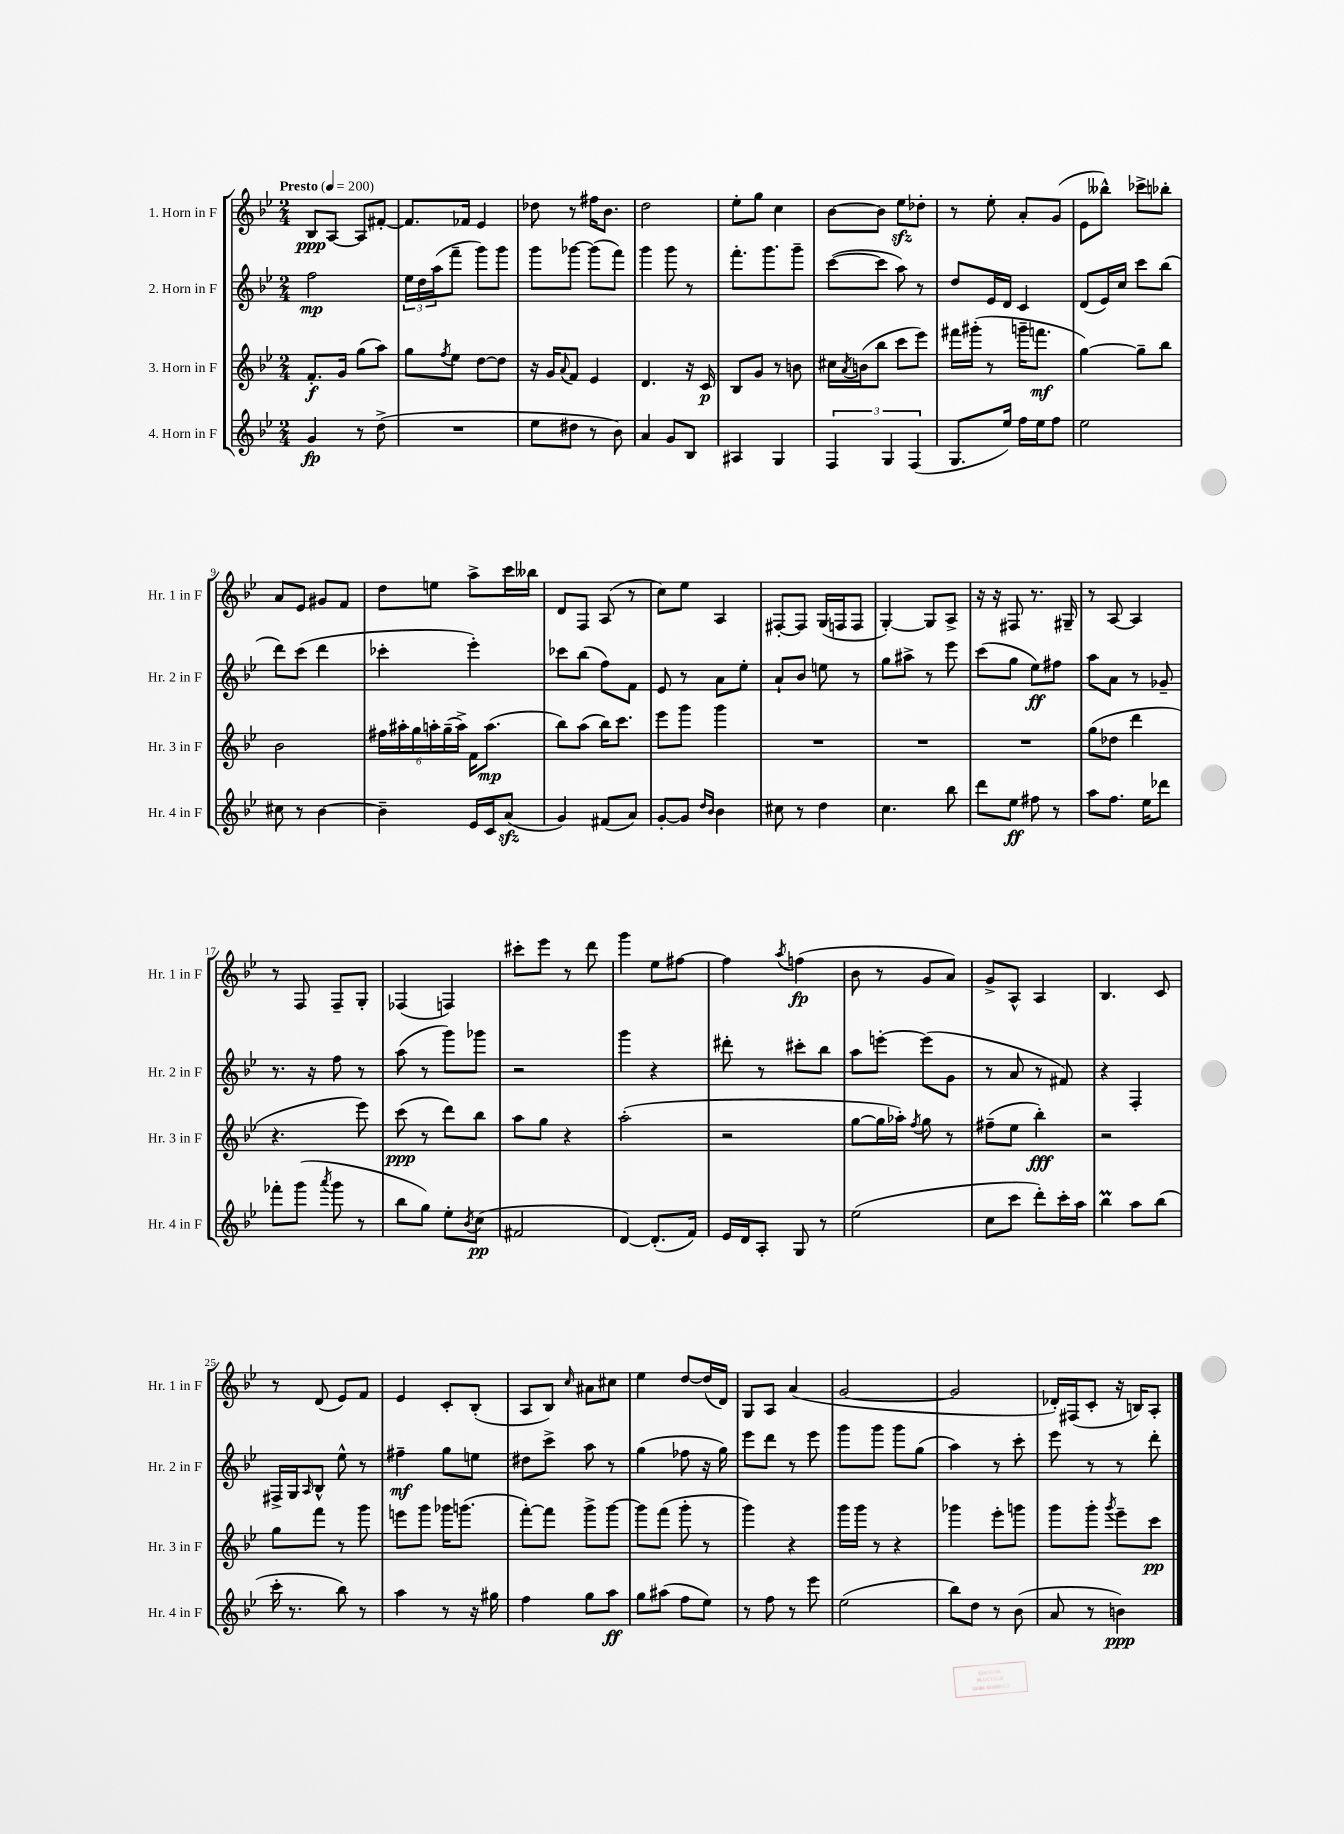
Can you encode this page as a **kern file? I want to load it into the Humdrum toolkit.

**kern	**dynam	**kern	**dynam	**kern	**dynam	**kern	**dynam
*part4	*part4	*part3	*part3	*part2	*part2	*part1	*part1
*staff4	*staff4	*staff3	*staff3	*staff2	*staff2	*staff1	*staff1
*I"4. Horn in F	*	*I"3. Horn in F	*	*I"2. Horn in F	*	*I"1. Horn in F	*
*I'Hr. 4 in F	*	*I'Hr. 3 in F	*	*I'Hr. 2 in F	*	*I'Hr. 1 in F	*
*clefG2	*	*clefG2	*	*clefG2	*	*clefG2	*
*k[b-e-]	*	*k[b-e-]	*	*k[b-e-]	*	*k[b-e-]	*
*M2/4	*	*M2/4	*	*M2/4	*	*M2/4	*
*MM200	*	*MM200	*	*MM200	*	*MM200	*
=1	=1	=1	=1	=1	=1	=1	=1
!	!	!	!	!	!	!LO:TX:a:B:t=Presto	!
4g/	fp	8.f'/L	f	2ff\	mp	8B-/L	ppp
.	.	.	.	.	.	[8A/J	.
.	.	16g/Jk	.	.	.	.	.
8r	.	(8gg\L	.	.	.	8A/L]	.
(8dd^\	.	8aa\J)	.	.	.	[8f#X'/J	.
=2	=2	=2	=2	=2	=2	=2	=2
2r	.	8gg\L	.	24ee-\LL	.	8.f#/L]	.
.	.	.	.	24dd\	.	.	.
.	.	.	.	(24aa\J	.	.	.
.	.	8qff/	.	.	.	.	.
.	.	8ee-\J	.	8fff~\J	.	.	.
.	.	.	.	.	.	16f-X/Jk	.
.	.	[8dd\L	.	8ggg\L)	.	4e-/	.
.	.	8dd\J]	.	8ggg\J	.	.	.
=3	=3	=3	=3	=3	=3	=3	=3
8ee-\L	.	16r	.	8ggg\L	.	8dd-X\	.
.	.	16g/KL	.	.	.	.	.
.	.	8qqa/	.	.	.	.	.
8dd#X\J	.	8f/J	.	[8ggg-X\J	.	8r	.
8r	.	4e-/	.	(8ggg-\L]	.	16ff#X\KL	.
.	.	.	.	.	.	8.b-\J	.
8b-\)	.	.	.	8fff\J)	.	.	.
=4	=4	=4	=4	=4	=4	=4	=4
4a/	.	4.d/	.	4ggg\	.	2dd\	.
8g/L	.	.	.	8ggg\	.	.	.
8B-/J	.	16r	.	8r	.	.	.
.	.	16c/	p	.	.	.	.
=5	=5	=5	=5	=5	=5	=5	=5
4A#X/	.	8B-/L	.	8.fff'\L	.	8ee-'\L	.
.	.	8g/J	.	.	.	8gg\J	.
.	.	.	.	8.ggg\	.	.	.
4G/	.	8r	.	.	.	4cc\	.
.	.	8bn\	.	8ggg~\J	.	.	.
=6	=6	=6	=6	=6	=6	=6	=6
6F/	.	16cc#X\LL	.	([8ccc\L	.	[8b-\L	.
.	.	8qa/	.	.	.	.	.
.	.	(16bn\J	.	.	.	.	.
.	.	8bb-\J	.	8ccc\J]	.	8b-\J]	.
6G/	.	.	.	.	.	.	.
.	.	8ccc\L	.	8aa\)	.	8ee-zz\L	.
(6F/	.	.	.	.	.	.	.
.	.	8eee-\J)	.	8r	.	8dd-X'\J	.
=7	=7	=7	=7	=7	=7	=7	=7
8.G/L	.	16fff#X\LL	.	8dd/L	.	8r	.
.	.	(16ggg#X'\JJ	.	.	.	.	.
.	.	8r	.	16e-/L	.	8ee-'\	.
16ee-/Jk)	.	.	.	16d/JJ	.	.	.
16ff\LL	.	16gggn~\KL	.	4c/	.	8a'/L	.
16ee-\J	.	8.fffn\J	mf	.	.	.	.
8ff\J	.	.	.	.	.	(8g/J	.
=8	=8	=8	=8	=8	=8	=8	=8
2ee-\	.	[4gg\)	.	(8d/L	.	8e-\L	.
.	.	.	.	16e-/L)	.	8bb--X^^\J)	.
.	.	.	.	16cc/JJ	.	.	.
.	.	8gg~\L]	.	8ccc\L	.	8ccc-X^\L	.
.	.	8bb-\J	.	(8bb-\J	.	8bb-X'\J	.
!!LO:LB:g=z
=9	=9	=9	=9	=9	=9	=9	=9
8cc#X\	.	2b-\	.	8ddd\L)	.	8a/L	.
8r	.	.	.	(8ccc\J	.	8e-/J	.
[4b-\	.	.	.	4ddd\	.	8g#X/L	.
.	.	.	.	.	.	8f/J	.
=10	=10	=10	=10	=10	=10	=10	=10
4b-~\]	.	24ff#X\LL	.	4ccc-X'\	.	8dd\L	.
.	.	24aa#X'\	.	.	.	.	.
.	.	24gg\	.	.	.	.	.
.	.	24aan'\	.	.	.	8een\J	.
.	.	(24gg~\	.	.	.	.	.
.	.	24aa^\JJ)	.	.	.	.	.
16e-/LL	.	16f\KL	.	4eee-'\)	.	8aa^\L	.
16c/J	.	(8.aa\J	mp	.	.	.	.
(8azz/J	.	.	.	.	.	16ccc\L	.
.	.	.	.	.	.	16bb--X\JJ	.
=11	=11	=11	=11	=11	=11	=11	=11
4g/)	.	8bb-\L)	.	8ccc-X\L	.	8d/L	.
.	.	(8aa\J	.	(8bb-\J	.	8F/J	.
(8f#X/L	.	16bb-\KL)	.	8ff\L)	.	(8A/	.
.	.	8.ccc\J	.	.	.	.	.
8a/J)	.	.	.	8f\J	.	8r	.
=12	=12	=12	=12	=12	=12	=12	=12
[8g'/L	.	8eee-\L	.	8e-/	.	8cc\L)	.
8g/J]	.	8ggg\J	.	8r	.	8ee-\J	.
16qqdd/LL	.	.	.	.	.	.	.
16qqb-/JJ	.	.	.	.	.	.	.
4b-\	.	4ggg\	.	8a\L	.	4A/	.
.	.	.	.	8ee-'\J	.	.	.
=13	=13	=13	=13	=13	=13	=13	=13
8cc#X\	.	2r	.	8a`/L	.	[8F#X'/L	.
8r	.	.	.	8b-/J	.	8F#/J]	.
4dd\	.	.	.	8een\	.	(16G/LL	.
.	.	.	.	.	.	16Fn/J	.
.	.	.	.	8r	.	8F/J	.
=14	=14	=14	=14	=14	=14	=14	=14
4.cc\	.	2r	.	8gg\L	.	[4G'/)	.
.	.	.	.	8aa#X^\J	.	.	.
.	.	.	.	8r	.	8G/L]	.
8bb-\	.	.	.	8eee-\	.	8A^/J	.
=15	=15	=15	=15	=15	=15	=15	=15
8ddd\L	.	2r	.	(8ccc\L	.	16r	.
.	.	.	.	.	.	16r	.
8ee-\J	ff	.	.	8gg\J	.	8F#X/	.
8ff#X\	.	.	.	8ee-\L)	ff	8.r	.
8r	.	.	.	8ff#X\J	.	.	.
.	.	.	.	.	.	16G#X~/	.
=16	=16	=16	=16	=16	=16	=16	=16
8aa\L	.	(8gg\L	.	8aa\L	.	8r	.
8.ff\J	.	8dd-X\J	.	8a\J	.	[8A/	.
.	.	4ddd\	.	8r	.	4A/]	.
16ee-\KL	.	.	.	.	.	.	.
8ddd-X\J	.	.	.	8g-X~/	.	.	.
!!LO:LB:g=z
=17	=17	=17	=17	=17	=17	=17	=17
8fff-X'\L	.	4.r	.	8.r	.	8r	.
(8ggg\J	.	.	.	.	.	8F/	.
.	.	.	.	16r	.	.	.
8qaaa/	.	.	.	.	.	.	.
8ggg\	.	.	.	8ff\	.	8F~/L	.
8r	.	8eee-\)	.	8r	.	8G'/J	.
=18	=18	=18	=18	=18	=18	=18	=18
8bb-\L	.	(8ccc\	ppp	(8aa\	.	(4F-X/	.
8gg\J)	.	8r	.	8r	.	.	.
8ee-'\L	.	8ddd\L)	.	8ggg\L)	.	4Fn/)	.
8qb-/	.	.	.	.	.	.	.
(8cc\J	pp	8bb-\J	.	8ggg-X\J	.	.	.
=19	=19	=19	=19	=19	=19	=19	=19
2f#X/	.	8aa\L	.	2r	.	8ccc#X'\L	.
.	.	8gg\J	.	.	.	8eee-\J	.
.	.	4r	.	.	.	8r	.
.	.	.	.	.	.	8ddd\	.
=20	=20	=20	=20	=20	=20	=20	=20
[4d/)	.	(2aa'\	.	4ggg\	.	4ggg\	.
(8.d'/L]	.	.	.	4r	.	8ee-\L	.
.	.	.	.	.	.	[8ff#X\J	.
16f/Jk)	.	.	.	.	.	.	.
=21	=21	=21	=21	=21	=21	=21	=21
16e-/LL	.	2r	.	8ddd#X'\	.	4ff#\]	.
16d/J	.	.	.	.	.	.	.
8A'/J	.	.	.	8r	.	.	.
.	.	.	.	.	.	8qaa/	.
8G/	.	.	.	8ccc#X'\L	.	(4ffn\	fp
8r	.	.	.	8bb-\J	.	.	.
=22	=22	=22	=22	=22	=22	=22	=22
(2ee-\	.	[8gg\L	.	8aa\L	.	8b-\	.
.	.	16gg\L]	.	[8eeen'\J	.	8r	.
.	.	16aa-X'\JJ)	.	.	.	.	.
.	.	8qff/	.	.	.	.	.
.	.	8gg\	.	(8eee\L]	.	8g/L	.
.	.	8r	.	8g\J	.	8a/J)	.
=23	=23	=23	=23	=23	=23	=23	=23
8cc\L	.	(8ff#X~\L	.	8r	.	8g^/L	.
8ccc\J	.	8ee-\J	.	8a/	.	8A^^/J	.
8ddd'\L)	.	4bb-'\)	fff	8r	.	4A/	.
16ccc'\L	.	.	.	8f#X/)	.	.	.
16aa\JJ	.	.	.	.	.	.	.
=24	=24	=24	=24	=24	=24	=24	=24
4bb-M\	.	2r	.	4r	.	4.B-/	.
8aa\L	.	.	.	4F'/	.	.	.
(8bb-\J	.	.	.	.	.	8c/	.
!!LO:LB:g=z
=25	=25	=25	=25	=25	=25	=25	=25
16ccc'\	.	8gg\L	.	16F#X^/LL	.	8r	.
8.r	.	.	.	16G/J	.	.	.
.	.	.	.	16qqA/	.	.	.
.	.	8fff\J	.	8B-^^/J	.	(8d/	.
8bb-\)	.	8r	.	8ee-^^\	.	8e-/L)	.
8r	.	8ggg\	.	8r	.	8f/J	.
=26	=26	=26	=26	=26	=26	=26	=26
4aa\	.	8eeen\L	.	4ff#X~\	mf	4e-/	.
.	.	8ggg\J	.	.	.	.	.
8r	.	16ggg-X\KL	.	8gg\L	.	8c'/L	.
.	.	(8.gggn\J	.	.	.	.	.
16r	.	.	.	8een\J	.	(8B-'/J	.
16gg#X\	.	.	.	.	.	.	.
=27	=27	=27	=27	=27	=27	=27	=27
4ff\	.	[8fff'\L)	.	8dd#X\L	.	8A/L	.
.	.	8fff\J]	.	8ccc^\J	.	8B-/J)	.
.	.	.	.	.	.	16qqcc/	.
8gg\L	.	8ggg^\L	.	8aa\	.	8a#X\L	.
8aa\J	ff	[8ggg\J	.	8r	.	8cc#X\J	.
=28	=28	=28	=28	=28	=28	=28	=28
8gg\L	.	8ggg\L]	.	(4gg\	.	4ee-\	.
(8aa#X\J	.	(8fff\J	.	.	.	.	.
8ff\L	.	8ggg'\	.	8ff-X\	.	[8dd/L	.
8ee-\J)	.	8r	.	16r	.	(16dd/L]	.
.	.	.	.	16gg\)	.	16d/JJ)	.
=29	=29	=29	=29	=29	=29	=29	=29
8r	.	4ggg\)	.	8eee-\L	.	8G/L	.
8ff\	.	.	.	8ddd\J	.	8A/J	.
8r	.	4r	.	8r	.	(4a/	.
8eee-\	.	.	.	8eee-\	.	.	.
=30	=30	=30	=30	=30	=30	=30	=30
(2ee-\	.	16ggg\LL	.	8ggg\L	.	[2g/	.
.	.	16ggg\JJ	.	.	.	.	.
.	.	8r	.	8ggg\J	.	.	.
.	.	4r	.	8ggg\L	.	.	.
.	.	.	.	(8gg\J	.	.	.
=31	=31	=31	=31	=31	=31	=31	=31
8bb-\L)	.	4ggg-X\	.	4aa\)	.	2g/]	.
8dd\J	.	.	.	.	.	.	.
8r	.	8eee-'\L	.	8r	.	.	.
(8b-\	.	8gggn\J	.	8ccc'\	.	.	.
=32	=32	=32	=32	=32	=32	=32	=32
8a/	.	8ggg\L	.	8eee-\	.	16d-X'/LL)	.
.	.	.	.	.	.	(16F#X/J	.
8r	.	8ggg'\J	.	8r	.	8c'/J	.
.	.	8qggg/	.	.	.	.	.
4bn\)	ppp	8eee-~\L	.	8r	.	16r	.
.	.	.	.	.	.	16Bn/KL)	.
.	.	8ccc\J	pp	8ddd'\	.	8A'/J	.
==	==	==	==	==	==	==	==
*-	*-	*-	*-	*-	*-	*-	*-
